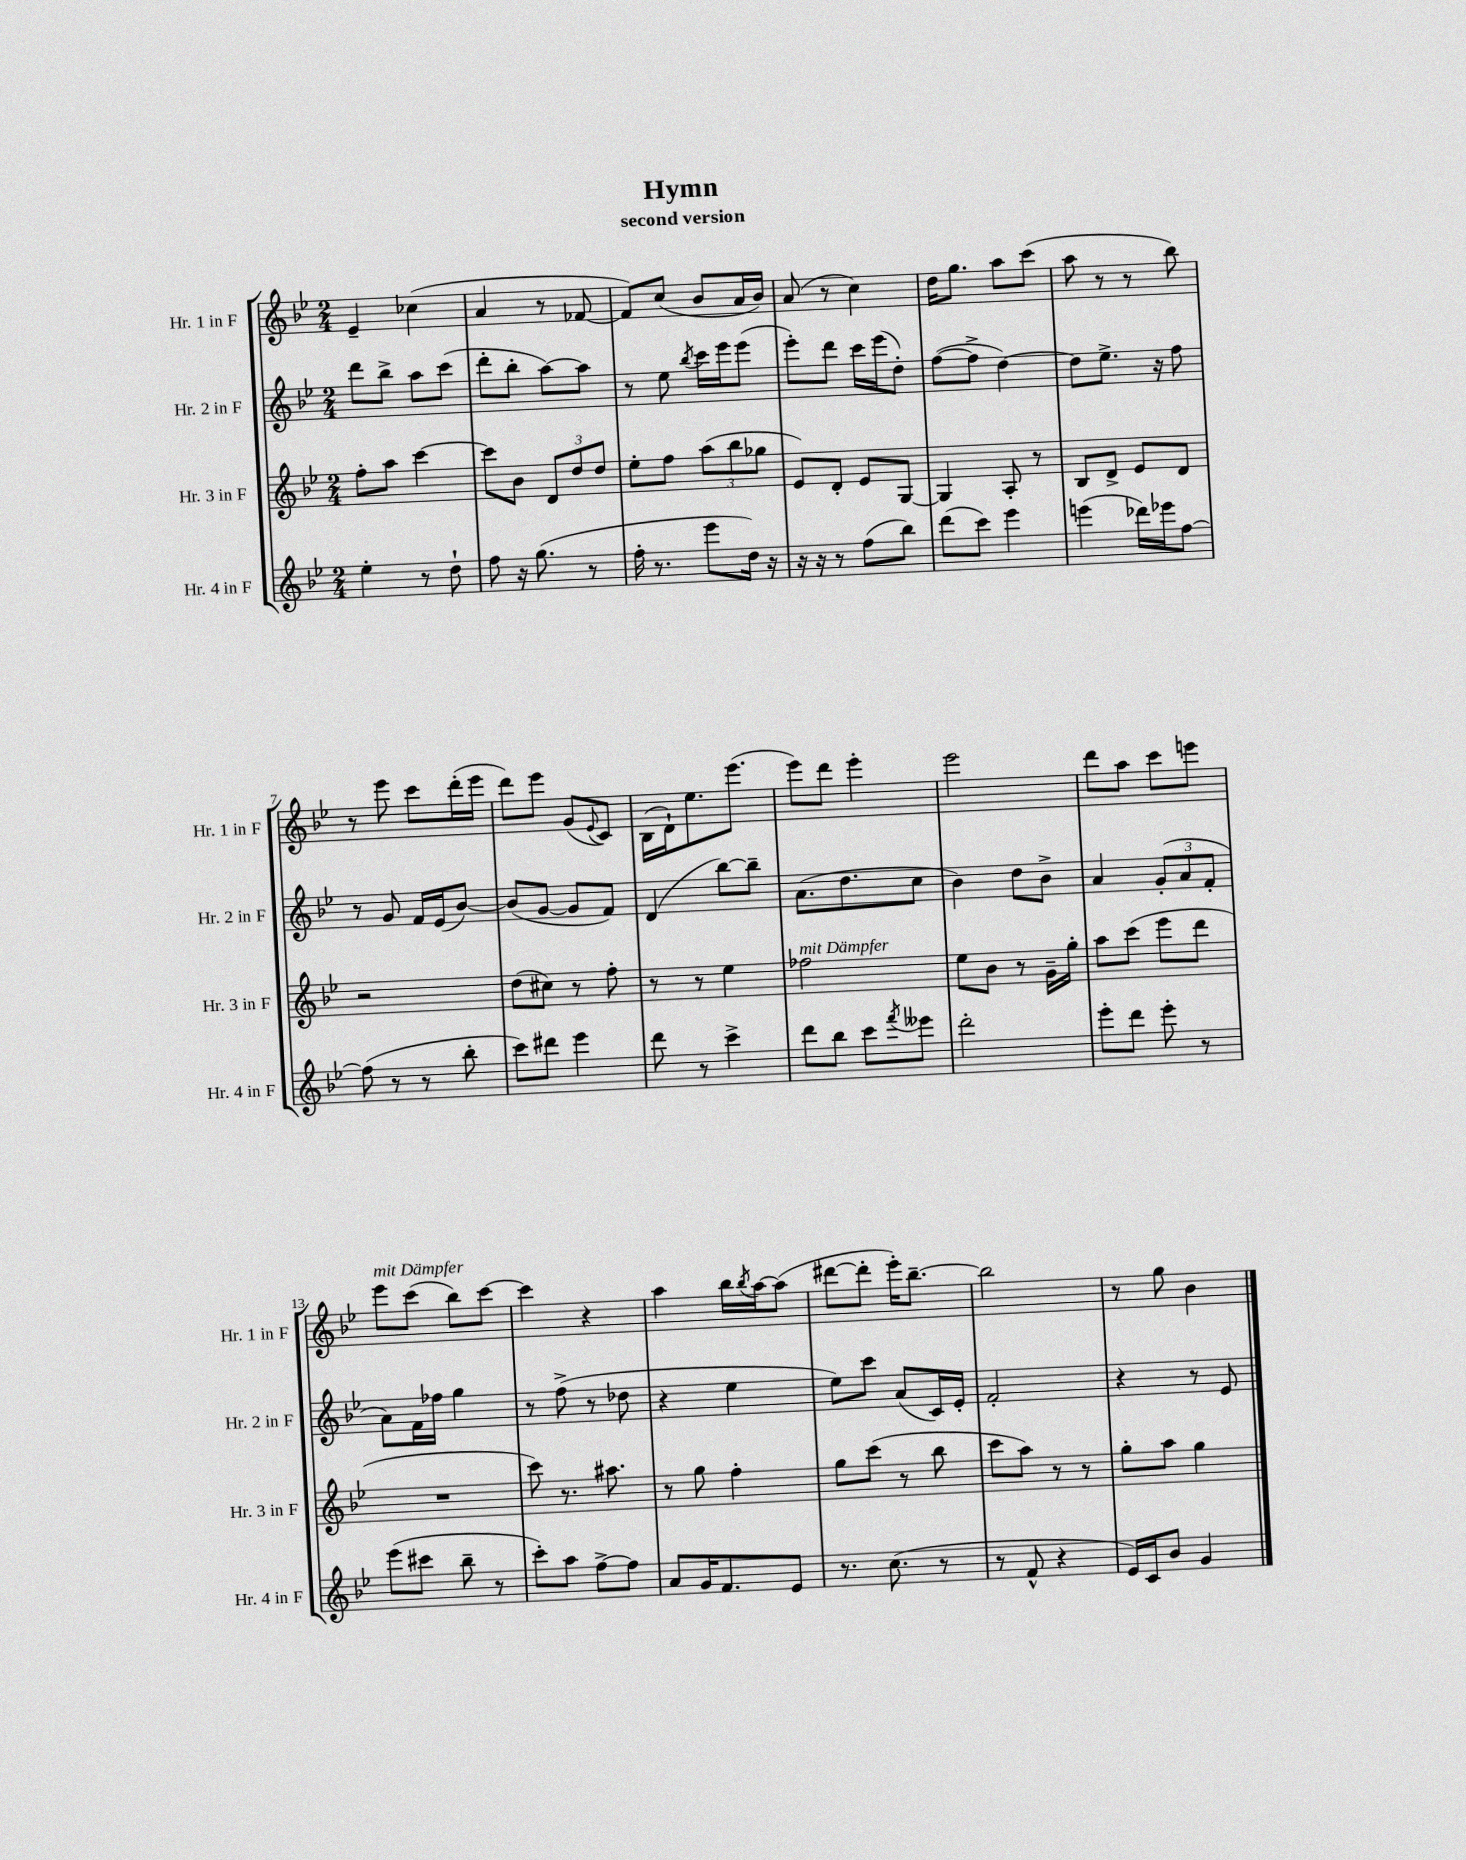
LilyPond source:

\header { title = "Hymn" subtitle = "second version" }
<<
\new StaffGroup <<
\new Staff = "s0" \with { instrumentName = "Hr. 1 in F" shortInstrumentName = "Hr. 1 in F" } {
    \clef treble \key bes \major \numericTimeSignature \time 2/4
    ees'4-- ces''4( |
    a'4 r8 fes'8~ |
    fes'8) c''8( bes'8 a'16 bes'16) |
    a'8( r8 c''4) |
    d''16 g''8. a''8 c'''8( |
    a''8 r8 r8 bes''8) |
    r8 ees'''8 c'''8 d'''16-.( ees'''16 |
    d'''8) ees'''8 g'8( \appoggiatura { ees'8 } c'8) |
    bes16( d'16-!) ees''8. ees'''8.( |
    ees'''8) d'''8 ees'''4-. |
    ees'''2 |
    d'''8 a''8 c'''8 e'''8 |
    ees'''8^\markup { \italic "mit Dämpfer" } c'''8( bes''8) c'''8~ |
    c'''4 r4 |
    a''4 bes''16 \acciaccatura { bes''8 } a''16~ a''8( |
    dis'''8~ dis'''8-. ees'''16-.) bes''8.~-- |
    bes''2 |
    r8 g''8 bes'4 \bar "|." |
}
\new Staff = "s1" \with { instrumentName = "Hr. 2 in F" shortInstrumentName = "Hr. 2 in F" } {
    \clef treble \key bes \major \numericTimeSignature \time 2/4
    d'''8 bes''8-> a''8 c'''8( |
    d'''8-. bes''8-. a''8~) a''8 |
    r8 ees''8 \acciaccatura { bes''8 } c'''16 ees'''16 ees'''8( |
    ees'''8-.) d'''8 c'''16 ees'''16( d''8-.) |
    f''8~( f''8-> d''4~) |
    d''8 ees''8.-> r16 f''8 |
    r8 g'8 f'16 ees'16( bes'8~) |
    bes'8( g'8~ g'8 f'8) |
    d'4( bes''8~) bes''8-- |
    a'8.( d''8. c''8 |
    bes'4) d''8 bes'8-> |
    a'4 \tuplet 3/2 { g'8-.( a'8 f'8-. } |
    a'8) f'16 fes''16 g''4 |
    r8 f''8->( r8 des''8 |
    r4 ees''4 |
    ees''8) c'''8 a'8( c'16) ees'16-. |
    f'2-. |
    r4 r8 ees'8 \bar "|." |
}
\new Staff = "s2" \with { instrumentName = "Hr. 3 in F" shortInstrumentName = "Hr. 3 in F" } {
    \clef treble \key bes \major \numericTimeSignature \time 2/4
    f''8-. a''8 c'''4~ |
    c'''8 bes'8 \tuplet 3/2 { d'8 d''8 d''8 } |
    ees''8-. f''8 \tuplet 3/2 { a''8( bes''8 ges''8 } |
    ees'8) d'8-. ees'8 g8~ |
    g4 a8-. r8 |
    bes8 d'8-> ees'8 d'8 |
    r2 |
    d''8( cis''8) r8 f''8-. |
    r8 r8 ees''4 |
    fes''2^\markup { \italic "mit Dämpfer" } |
    ees''8 bes'8 r8 g'16-- g''16-. |
    a''8 c'''8( ees'''8 d'''8 |
    R2 |
    c'''8) r8. ais''8. |
    r8 g''8 f''4-. |
    g''8 c'''8( r8 bes''8 |
    c'''8 a''8) r8 r8 |
    g''8-. a''8 g''4 \bar "|." |
}
\new Staff = "s3" \with { instrumentName = "Hr. 4 in F" shortInstrumentName = "Hr. 4 in F" } {
    \clef treble \key bes \major \numericTimeSignature \time 2/4
    ees''4-. r8 d''8-! |
    f''8 r16 g''8.( r8 |
    f''16-. r8. ees'''8 d''16) r16 |
    r16 r16 r8 f''8( bes''8) |
    d'''8( c'''8) ees'''4 |
    e'''4( des'''16) ees'''16 f''8~ |
    f''8( r8 r8 bes''8-. |
    c'''8) dis'''8 ees'''4 |
    d'''8 r8 c'''4-> |
    d'''8 bes''8 c'''8 \acciaccatura { f'''8 } eeses'''8 |
    d'''2-. |
    ees'''8-. d'''8 ees'''8-. r8 |
    ees'''8( cis'''8 bes''8-- r8 |
    c'''8-.) a''8 f''8~-> f''8 |
    a'8 g'16 f'8. ees'8 |
    r8. c''8.( r8 |
    r8 f'8-^ r4 |
    ees'16) c'16 bes'8 g'4 \bar "|." |
}
>>
>>
